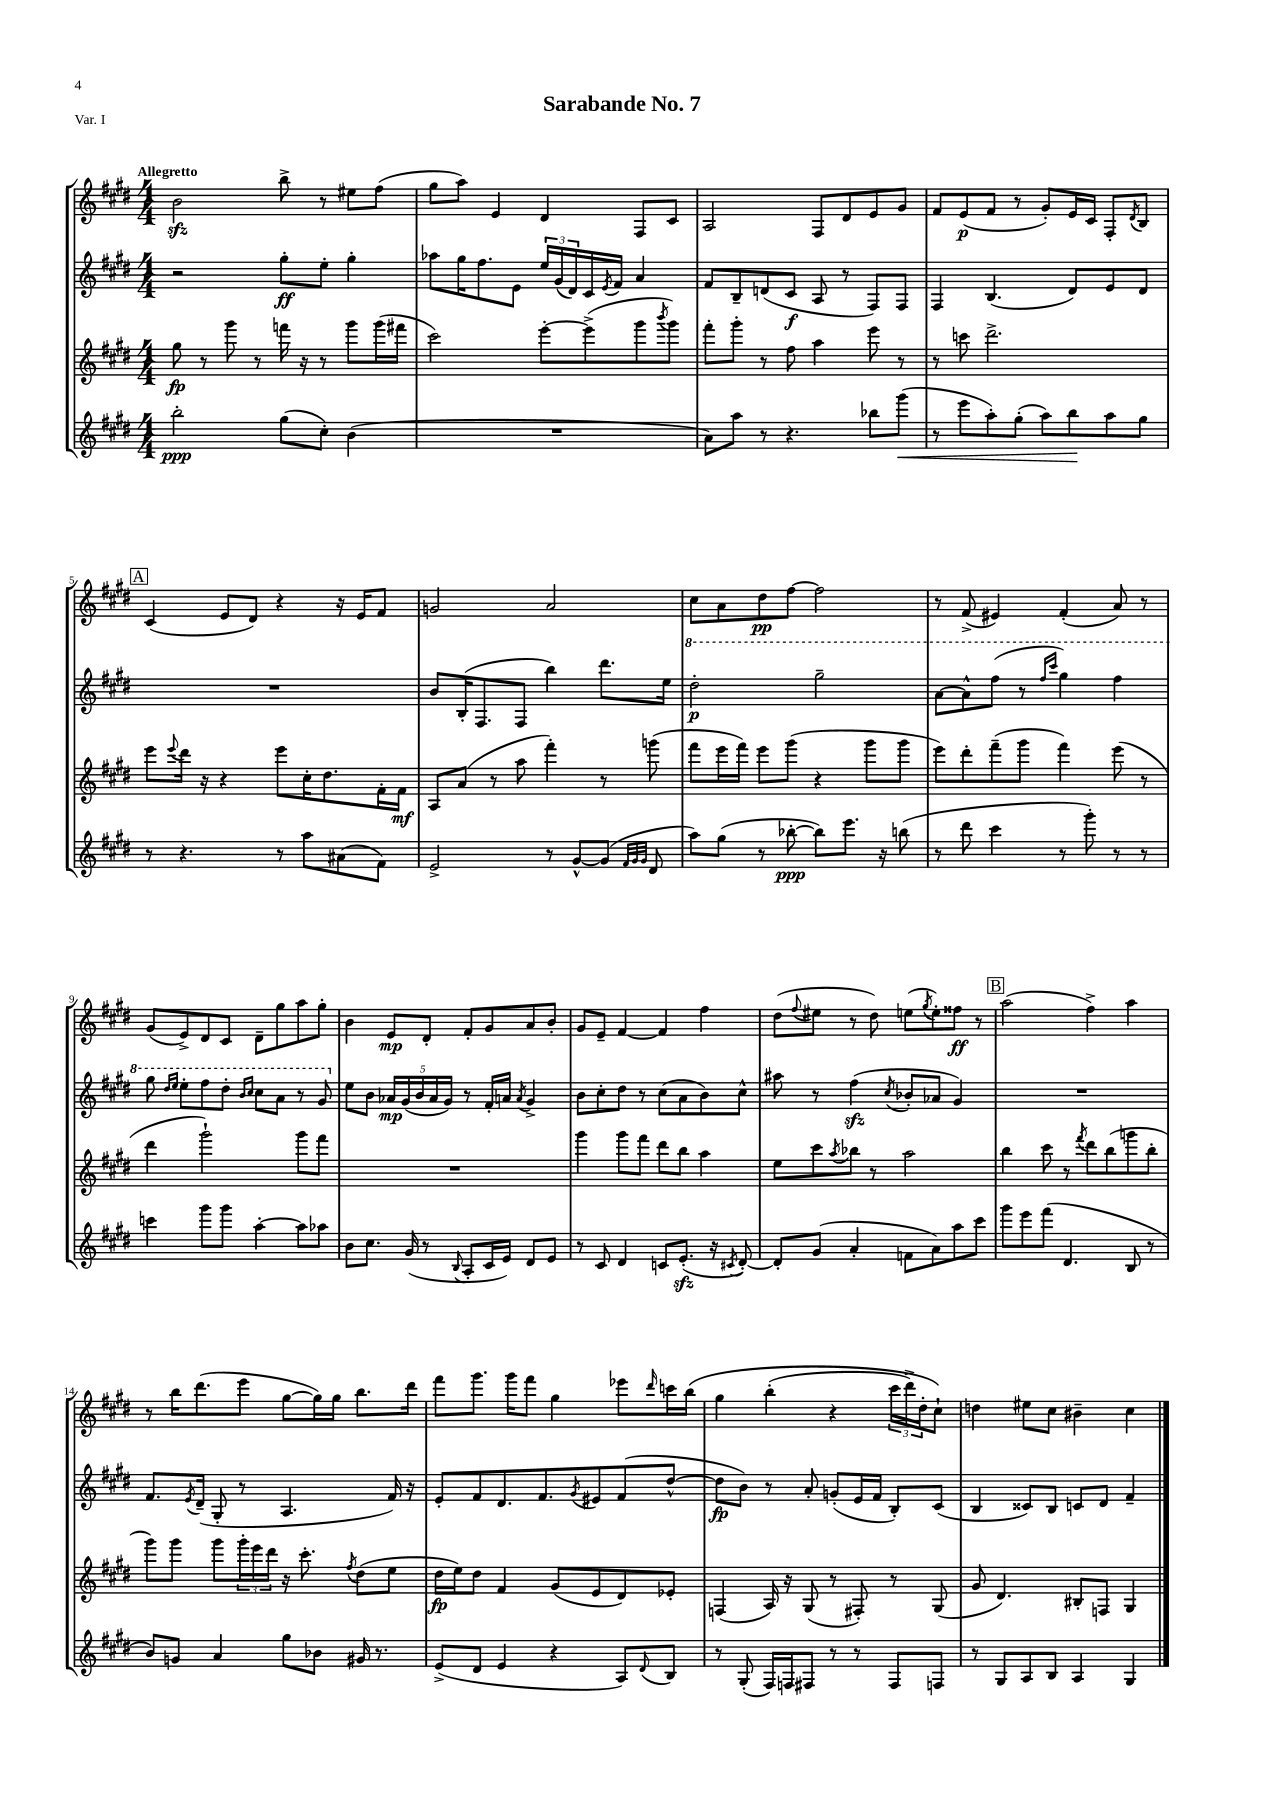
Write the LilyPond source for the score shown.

\header { title = "Sarabande No. 7" piece = "Var. I" }
<<
\new StaffGroup <<
\new Staff = "s0" {
    \clef treble \key e \major \numericTimeSignature \time 4/4 \tempo "Allegretto"
    b'2\sfz b''8-> r8 eis''8 fis''8( |
    gis''8 a''8) e'4 dis'4 fis8 cis'8 |
    a2 fis8 dis'8 e'8 gis'8 |
    fis'8 e'8\p( fis'8 r8 gis'8-.) e'16 cis'16 fis8-. \acciaccatura { dis'8 } b8 |
    \mark \markup { \box "A" } cis'4( e'8 dis'8) r4 r16 e'16 fis'8 |
    g'2 a'2 |
    cis''8 a'8 dis''8\pp fis''8~ fis''2 |
    r8 fis'8->( eis'4) fis'4-.( a'8) r8 |
    gis'8( e'8->) dis'8 cis'8 dis'8-- gis''8 a''8 gis''8-. |
    b'4 e'8\mp dis'8-. fis'8-. gis'8 a'8 b'8-. |
    gis'8 e'8-- fis'4~ fis'4 fis''4 |
    dis''8( \appoggiatura { fis''8 } eis''8 r8 dis''8) e''8( \acciaccatura { gis''8 } e''8-.) fisis''8\ff r8 |
    \mark \markup { \box "B" } a''2( fis''4->) a''4 |
    r8 b''16 dis'''8.( e'''8 gis''8~ gis''16) gis''16 b''8. dis'''16 |
    fis'''8 gis'''8. gis'''16 fis'''8 gis''4 ees'''8 \grace { dis'''16 } c'''16 b''16\( |
    gis''4 b''4-.( r4 \tuplet 3/2 { cis'''16 dis'''16->) dis''16-. } cis''8-!\) |
    d''4 eis''8 cis''8 bis'4-- cis''4 \bar "|." |
}
\new Staff = "s1" {
    \clef treble \key e \major \numericTimeSignature \time 4/4
    r2 gis''8-.\ff e''8-. gis''4-. |
    aes''8 gis''16 fis''8. e'8 \tuplet 3/2 { e''16 gis'16( dis'16) } cis'16 \acciaccatura { e'8 } fis'16 a'4 |
    fis'8 b8-- d'8( cis'8\f a8 r8 fis8) fis8 |
    fis4 b4.( dis'8) e'8 dis'8 |
    \mark \markup { \box "A" } R1 |
    b'8 b16-.( fis8. fis8 b''4) dis'''8. e''16 |
    \ottava #1 dis'''2-.\p gis'''2-- |
    a''8~ a''8-^ fis'''8( r8 \grace { fis'''16 cis''''16 } gis'''4) fis'''4 |
    gis'''8 \grace { dis'''16 e'''16 } e'''8-. fis'''8 dis'''8-. \grace { b''16 cis'''16 } cis'''8 a''8 r8 gis''8 \ottava #0 |
    e''8 b'8 \tuplet 5/4 { aes'16\mp gis'16( b'16 aes'16 gis'16) } r8 fis'16-. a'16 \acciaccatura { a'8 } gis'4-> |
    b'8 cis''8-. dis''8 r8 cis''8( a'8 b'8) cis''8-^ |
    ais''8 r8 fis''4\sfz( \acciaccatura { cis''8 } bes'8-. aes'8 gis'4) |
    \mark \markup { \box "B" } R1 |
    fis'8. \acciaccatura { e'8 } dis'16--( gis8-. r8 a4. fis'16) r16 |
    e'8-. fis'8 dis'8. fis'8. \acciaccatura { gis'8 } eis'8 fis'8( dis''8~-^ |
    dis''8\fp b'8) r8 a'8-. g'8-.( e'16 fis'16 b8-.) cis'8( |
    b4 cisis'8) b8 c'8 dis'8 fis'4-- \bar "|." |
}
\new Staff = "s2" {
    \clef treble \key e \major \numericTimeSignature \time 4/4
    gis''8\fp r8 gis'''8 r8 f'''16 r16 r8 gis'''8 gis'''16( fis'''16 |
    cis'''2) e'''8~-. e'''8->( gis'''8 \acciaccatura { b'''8 } gis'''8) |
    fis'''8-. gis'''8-. r8 fis''8 a''4 e'''8 r8 |
    r8 c'''8 dis'''2.-> |
    \mark \markup { \box "A" } e'''8 \appoggiatura { e'''8 } dis'''16 r16 r4 e'''8 cis''16-. dis''8. fis'16-. fis'16\mf |
    a8 a'8( r8 a''8 fis'''4-.) r8 g'''8( |
    fis'''8 e'''16 fis'''16) e'''8 gis'''8( r4 gis'''8 gis'''8 |
    e'''8) dis'''8-. fis'''8--( gis'''8 fis'''4) e'''8( r8 |
    dis'''4 gis'''2-!) gis'''8 fis'''8 |
    R1 |
    gis'''4 gis'''8 fis'''8 dis'''8 b''8 a''4 |
    e''8 cis'''8 \acciaccatura { a''8 } bes''8 r8 a''2 |
    \mark \markup { \box "B" } b''4 cis'''8 r8 \acciaccatura { fis'''8 } dis'''8 b''8( g'''8 b''8-. |
    gis'''8) gis'''8 gis'''8 \tuplet 3/2 { gis'''16-. e'''16 dis'''16 } r16 cis'''8.-. \acciaccatura { fis''8 } dis''8( e''8 |
    dis''16\fp e''16) dis''8 fis'4 gis'8( e'8 dis'8) ees'8-. |
    f4( a16) r16 gis8( r8 fis8-.) r8 gis8( |
    gis'8 dis'4.) bis8-. f8 gis4 \bar "|." |
}
\new Staff = "s3" {
    \clef treble \key e \major \numericTimeSignature \time 4/4
    b''2-.\ppp gis''8( cis''8-.) b'4( |
    R1 |
    a'8) a''8 r8 r4. bes''8 gis'''8\<( |
    r8 e'''8 a''8-.) gis''8-.( a''8) b''8\! a''8 gis''8 |
    \mark \markup { \box "A" } r8 r4. r8 a''8 ais'8( fis'8) |
    e'2-> r8 gis'8~-^ gis'8( \grace { fis'32 gis'32 gis'32 } dis'8 |
    a''8) gis''8( r8 bes''8~-.\ppp bes''8) e'''8. r16 b''8( |
    r8 dis'''8 cis'''4 r8 gis'''8-.) r8 r8 |
    c'''4 gis'''8 gis'''8 a''4~-. a''8 aes''8 |
    b'8 cis''8. gis'16( r8 \appoggiatura { b8 } a8-. cis'16 e'16) dis'8 e'8 |
    r8 cis'8 dis'4 c'8 e'8.-.\sfz( r16 \acciaccatura { cis'8 } dis'8~-.) |
    dis'8-. gis'8( a'4-. f'8 a'8) a''8 cis'''8 |
    \mark \markup { \box "B" } gis'''8 e'''8 fis'''8( dis'4. b8 r8 |
    b'8) g'8 a'4 gis''8 bes'8 gis'16 r8. |
    e'8->( dis'8 e'4 r4 a8) \appoggiatura { dis'8 } b8 |
    r8 gis8-.( fis16) f16 fis8 r8 r8 fis8 f8 |
    r8 gis8 a8 b8 a4 gis4 \bar "|." |
}
>>
>>
